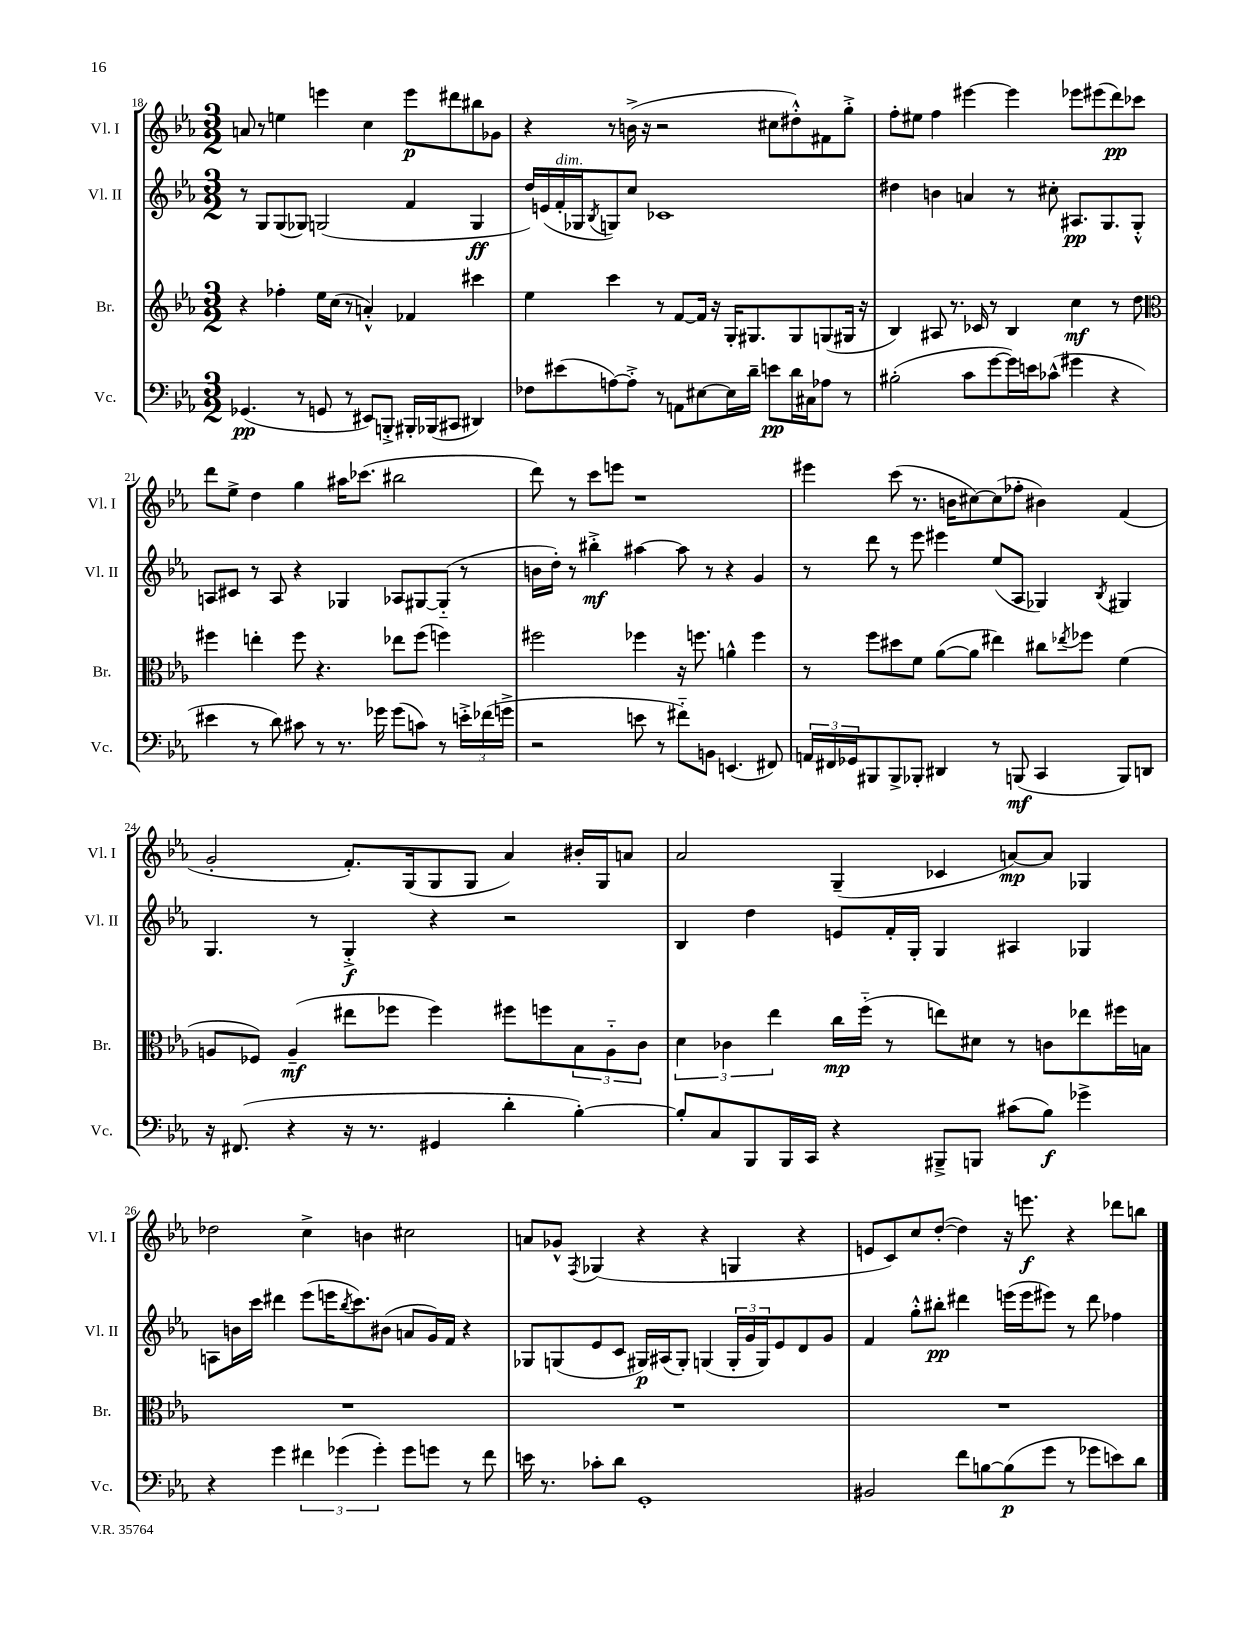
<<
\new StaffGroup <<
\new Staff = "s0" \with { instrumentName = "Vl. I" shortInstrumentName = "Vl. I" } {
    \clef treble \key ees \major \numericTimeSignature \time 3/2
    a'8 r8 e''4 e'''4 c''4 e'''8\p dis'''8 bis''8 ges'8 |
    r4 r8 b'16->( r16 r2 cis''8 dis''8-.-^) fis'8 g''8-.-> |
    f''8-. eis''8 f''4 eis'''4~ eis'''4 ees'''8 eis'''8( d'''8\pp) ces'''8 |
    d'''8 ees''8-> d''4 g''4 ais''16 ces'''8.( bis''2 |
    d'''8) r8 c'''8 e'''8 r1 |
    eis'''4 c'''8( r8. b'16 cis''8~) cis''8( fes''8-. bis'4) f'4( |
    g'2-. f'8.-.) g16( g8 g8 aes'4) bis'16-. g16 a'8 |
    aes'2 g4--( ces'4 a'8~\mp) a'8 ges4 |
    des''2 c''4-> b'4 cis''2 |
    a'8 ges'8-^ \acciaccatura { f8 } ges4( r4 r4 g4 r4 |
    e'8 c'8) c''8 d''8~-.( d''4) r16 e'''8.\f r4 des'''8 b''8 \bar "|." |
}
\new Staff = "s1" \with { instrumentName = "Vl. II" shortInstrumentName = "Vl. II" } {
    \clef treble \key ees \major \numericTimeSignature \time 3/2
    r8 g8 g8( ges8) g2( f'4 g4\ff |
    d''16) e'16( f'16-.^\markup { \italic "dim." } ges16 \acciaccatura { bes8 } g8) c''8 ces'1 |
    dis''4 b'4 a'4 r8 cis''8-. ais8.\pp g8. g8-.-^ |
    a8 cis'8 r8 a8 r4 ges4 aes8 gis8~ gis8-_( r8 |
    b'16 d''16-.) r8 bis''4-.->\mf ais''4~ ais''8 r8 r4 g'4 |
    r8 d'''8 r8 ees'''8 eis'''4 ees''8( aes8 ges4) \acciaccatura { bes8 } gis4 |
    g4. r8 g4-.->\f r4 r2 |
    bes4 d''4 e'8 f'16-. g16-. g4 ais4 ges4 |
    a8 b'16 c'''16 dis'''4 ees'''8( e'''16 \acciaccatura { bes''8 } c'''8.) bis'8( a'8 g'16) f'16 r4 |
    ges8 g8( ees'8 c'8 gis16\p) ais16( gis8-.) g4( \tuplet 3/2 { g16-. g'16 g16) } ees'8 d'8 g'8 |
    f'4 g''8-.-^ bis''8-.\pp dis'''4 e'''16( e'''16 eis'''8) r8 dis'''8 fes''4 \bar "|." |
}
\new Staff = "s2" \with { instrumentName = "Br." shortInstrumentName = "Br." } {
    \clef treble \key ees \major \numericTimeSignature \time 3/2
    r4 fes''4-. ees''16 c''16( r8 a'4-.-^) fes'4 cis'''4 |
    ees''4 c'''4 r8 f'8~ f'16 r16 g16-. gis8. gis8 g8( gis16 r16 |
    bes4) ais8 r8. ces'16 r8 bes4 c''4\mf r8 d''8 |
    \clef alto fis''4 e''4-. fis''8 r4. ees''8 fis''8( f''4) |
    fis''2 fes''4 r16 f''8. a'4-^ f''4 |
    r8 f''8 dis''8 f'8 aes'8~( aes'8 eis''4) cis''8 \acciaccatura { ees''8 } fes''8 f'4( |
    a8 fes8) a4--\mf( eis''8 fes''8 fes''4) fis''8 f''8 \tuplet 3/2 { bes8 a8-_ c'8 } |
    \tuplet 3/2 { d'4 ces'4 ees''4 } c''16\mp f''16-_( r8 e''8) dis'8 r8 c'8 ees''8 fis''16 b16 |
    R1. |
    R1. |
    R1. \bar "|." |
}
\new Staff = "s3" \with { instrumentName = "Vc." shortInstrumentName = "Vc." } {
    \clef bass \key ees \major \numericTimeSignature \time 3/2
    ges,4.\pp( r8 g,8 r8 eis,8) b,,8-.-> bis,,16-. bes,,16( cis,8 dis,4) |
    fes8 eis'8( a8~) a8-.-> r8 a,8 eis8~ eis16 d'16-- e'8\pp d'16 cis16 aes8 r8 |
    bis2-.( c'8 g'8~ g'16) e'16 ces'8-^( gis'4 r4 |
    eis'4 r8 d'8) cis'8 r8 r8. ges'16 ges'8( c'8) r8 \tuplet 3/2 { e'16-.-> fes'16( g'16-> } |
    r2 e'8 r8 fis'8-_) b,8 e,4.( fis,8) |
    \tuplet 3/2 { a,16 fis,16 ges,16 } bis,,8 bis,,8-> bes,,8-. dis,4 r8 b,,8\mf( c,4 b,,8) d,8 |
    r16 fis,8.( r4 r16 r8. gis,4 d'4-. bes4~-.) |
    bes8-. c8 bes,,8 bes,,16 c,16 r4 bis,,8---> b,,8 cis'8( bes8\f) ges'4-> |
    r4 g'4 \tuplet 3/2 { fis'4 ges'4( ges'4-.) } ges'8 g'8 r8 fis'8 |
    e'16 r8. ces'8-. d'8 g,1-. |
    bis,2 f'8 b8~ b8\p( g'8 r8 ges'8 e'8) d'8 \bar "|." |
}
>>
>>
\layout { \context { \Score currentBarNumber = #18 } }
